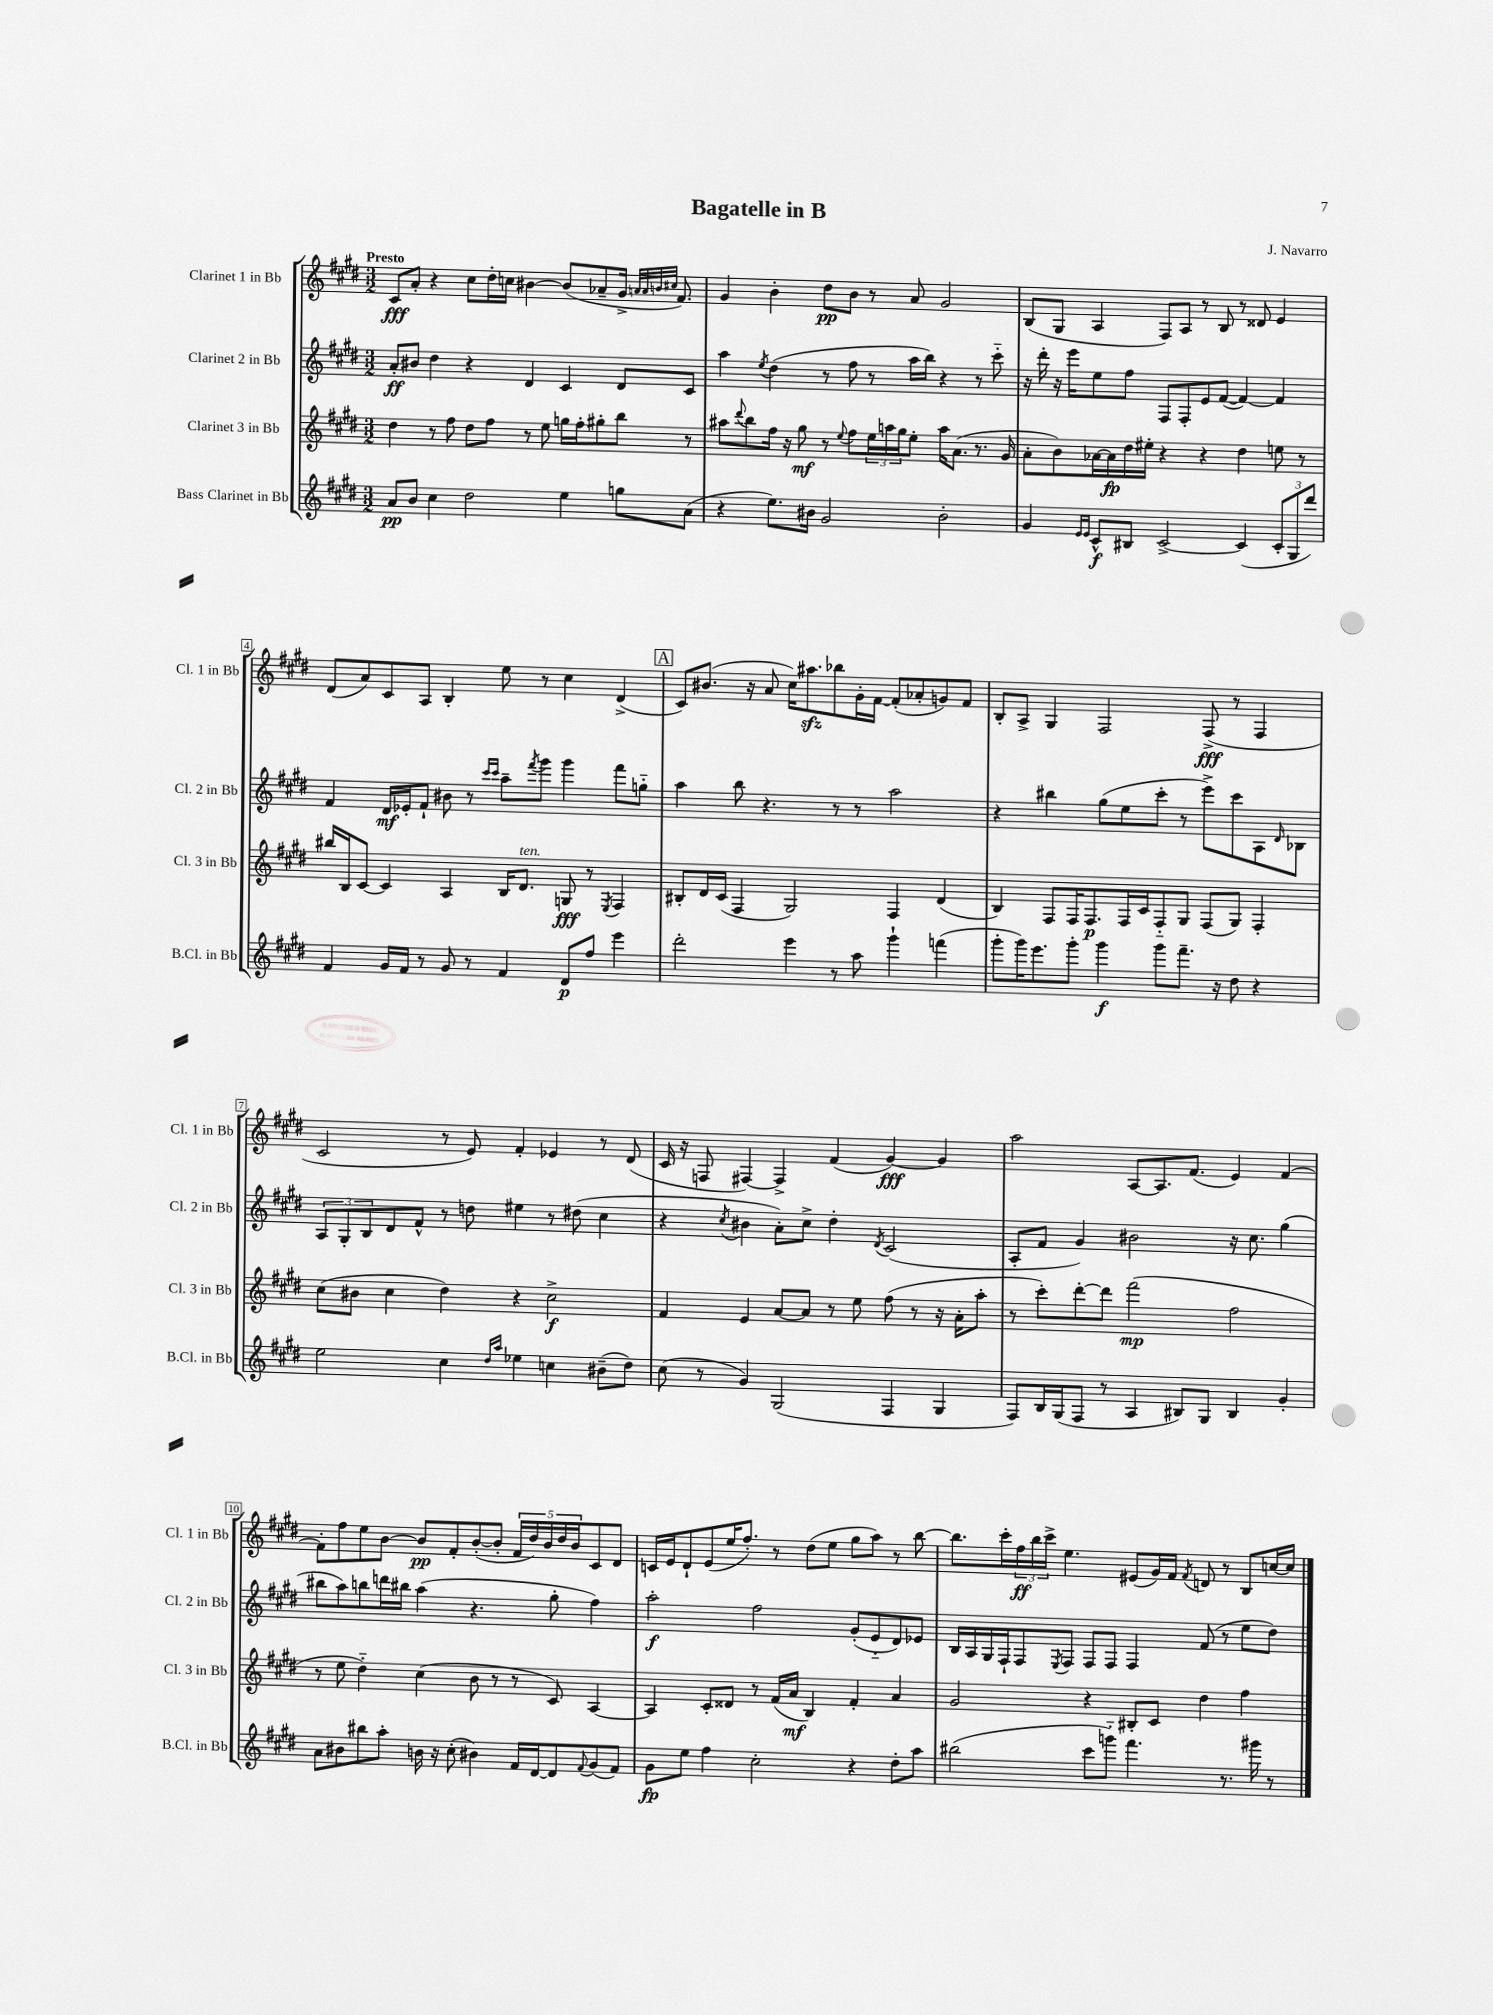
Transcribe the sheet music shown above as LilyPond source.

\header { title = "Bagatelle in B" composer = "J. Navarro" }
<<
\new StaffGroup <<
\new Staff = "s0" \with { instrumentName = "Clarinet 1 in Bb" shortInstrumentName = "Cl. 1 in Bb" } {
    \clef treble \key e \major \numericTimeSignature \time 3/2 \tempo "Presto"
    cis'8\fff a'8-. r4 cis''8 dis''16-. c''16 bis'4~ bis'8( aes'8-- gis'16-> \grace { a'32 a'32 b'32 cis''32 } fis'8.) |
    gis'4 b'4-. dis''8\pp b'8 r8 a'8 gis'2 |
    b8( gis8 a4 fis8) a8 r8 b8 r8 disis'8 e'4 |
    dis'8( a'8) cis'8 a8 b4-. e''8 r8 cis''4 dis'4->( |
    \mark \markup { \box "A" } cis'8) bis'8.( r16 a'8 cis''16) ais''8.\sfz bes''8 gis'16-. fis'16~ fis'8-.( aes'8-. g'8) fis'8 |
    b8-. a8-> gis4 fis2 fis8->\fff( r8 fis4 |
    cis'2 r8 e'8) fis'4-. ees'4 r8 dis'8( |
    cis'16 r16 f8 fis4~) fis4-> fis'4( gis'4~\fff) gis'4 |
    a''2 a8~ a8. fis'8.( e'4) fis'4~ |
    fis'8-. fis''8 e''8 b'8~ b'8\pp fis'8-. b'8~-.( b'8-. \tuplet 5/4 { fis'16 dis''16) b'16 dis''16 b'16 } cis'8 dis'8 |
    c'16 e'16 dis'8-! e'8( e''16 fis''8.-.) r8 dis''8( e''8 gis''8 a''8) r8 b''8~ |
    b''8. cis'''16-. \tuplet 3/2 { fis''16\ff b''16 cis'''16-> } e''4. eis'8( gis'16) fis'16 \acciaccatura { fis'8 } d'8 r8 b8 c''16~ c''16 \bar "|." |
}
\new Staff = "s1" \with { instrumentName = "Clarinet 2 in Bb" shortInstrumentName = "Cl. 2 in Bb" } {
    \clef treble \key e \major \numericTimeSignature \time 3/2
    a'8-.\ff bis'8 dis''4 r4 dis'4 cis'4 dis'8 cis'8 |
    a''4 \acciaccatura { e''8 } dis''4( r8 fis''8 r8 a''16 b''16) r4 r8 cis'''8-_ |
    r16 dis'''16-. r16 e'''16 e''8 fis''8 fis8 fis8-. e'8 fis'8~( fis'4~) fis'4 |
    fis'4 dis'16\mf ees'16-. fis'8-! bis'8 r8 \grace { cis'''16 cis'''16 } a''8-- \acciaccatura { fis'''8 } gis'''8 gis'''4 fis'''8 g''8-_ |
    \mark \markup { \box "A" } a''4 b''8 r4. r8 r8 a''2 |
    r4 bis''4 gis''8( e''8 cis'''8-. r8 e'''8->) cis'''8 a8 \grace { dis'16 } bes8 |
    \tuplet 3/2 { a8 gis8-. b8 } dis'8 fis'8-^ r8 d''8 eis''4 r8 dis''8( cis''4 |
    r4 \acciaccatura { cis''8 } bis'4 a'8-.) cis''8-> dis''4-. \acciaccatura { dis'8 } cis'2( |
    a8-. fis'8 gis'4) bis'2 r16 cis''8. gis''4( |
    bis''8 a''8) b''8 d'''16 bis''16 a''4( r4. gis''8-. fis''4) |
    a''2-.\f fis''2 gis'8-.( e'8-_ dis'8) ees'8 |
    b16 a16 gis16 fis16-! fis8 \acciaccatura { e8 } fis8 fis8 fis8 fis4 fis'8( r8 e''8 dis''8) \bar "|." |
}
\new Staff = "s2" \with { instrumentName = "Clarinet 3 in Bb" shortInstrumentName = "Cl. 3 in Bb" } {
    \clef treble \key e \major \numericTimeSignature \time 3/2
    dis''4 r8 fis''8 dis''8 fis''8 r8 e''8 g''16 fis''16-. gis''8-. b''8 r8 |
    ais''8 \appoggiatura { dis'''8 } b''8 fis''16 r16 gis''8\mf r8 \appoggiatura { e''8 } fis''8 \tuplet 3/2 { e''16 a''16 gis''16 } e''8-. a''16 a'8.( r8. gis'16 |
    a'8-. b'8) aes'16~ aes'16\fp dis''16 eis''16-. r4 r4 dis''4 e''8 r8 |
    bis''16 b16 cis'8~ cis'4 a4 b16 dis'8.^\markup { \italic "ten." } g8\fff r8 \acciaccatura { e8 } fis4 |
    \mark \markup { \box "A" } bis8-. dis'16 cis'16( fis4 gis2) fis4 dis'4( |
    b4) fis8 fis16 fis8.\p fis16 cis'16 fis8-_ gis8 fis8( gis8) fis4-. |
    cis''8( bis'8 cis''4 dis''4) r4 cis''2->\f |
    fis'4 e'4 a'8~ a'8 r8 e''8 fis''8( r8 r16 a'16-. a''8-. |
    r8 cis'''8-.) dis'''8~-. dis'''8 fis'''2\mp( fis''2 |
    r8 e''8 dis''4-_) cis''4( b'8 r8 r8 cis'8) a4~ |
    a4 cis'8-. disis'8 r8 fis'16( a'16\mf b4) fis'4-. a'4 |
    gis'2 r4 bis8-. cis'8 dis''4 fis''4 \bar "|." |
}
\new Staff = "s3" \with { instrumentName = "Bass Clarinet in Bb" shortInstrumentName = "B.Cl. in Bb" } {
    \clef treble \key e \major \numericTimeSignature \time 3/2
    a'8\pp b'8 cis''4 dis''2 e''4 g''8 a'8( |
    r4 e''8.) bis'16 gis'2 bis'2-. |
    gis'4 \grace { e'16 e'16 } cis'8-^\f bis8 cis'2~-> cis'4( \tuplet 3/2 { cis'8-. gis8 dis'''8) } |
    fis'4 gis'16 fis'16 r8 gis'8 r8 fis'4 dis'8\p fis''8 e'''4 |
    \mark \markup { \box "A" } dis'''2-. e'''4 r8 a''8 gis'''4-! f'''4( |
    gis'''8-. gis'''16) e'''8. gis'''8-. gis'''4\f gis'''8 fis'''8.-- r16 dis''8 r4 |
    e''2 cis''4 \grace { dis''16 a''16 } ees''4 c''4 bis'8--( dis''8) |
    cis''8( r8 gis'4) gis2( fis4 gis4 |
    fis8) b16 gis16( fis8 r8 a4 bis8) gis8 bis4 gis'4-. |
    a'8 bis'8 bis''8 a''8-. b'16 r16 cis''8-.( bis'4) fis'16 dis'16~ dis'8 \appoggiatura { fis'8 } gis'8( fis'8) |
    gis'8\fp e''8 fis''4 cis''2-. r4 dis''8-. a''8 |
    bis''2( cis'''8 g'''8-_) fis'''4. r8. gis'''16 r8 \bar "|." |
}
>>
>>
\layout { \context { \Score \override BarNumber.stencil = #(make-stencil-boxer 0.1 0.3 ly:text-interface::print) } }
